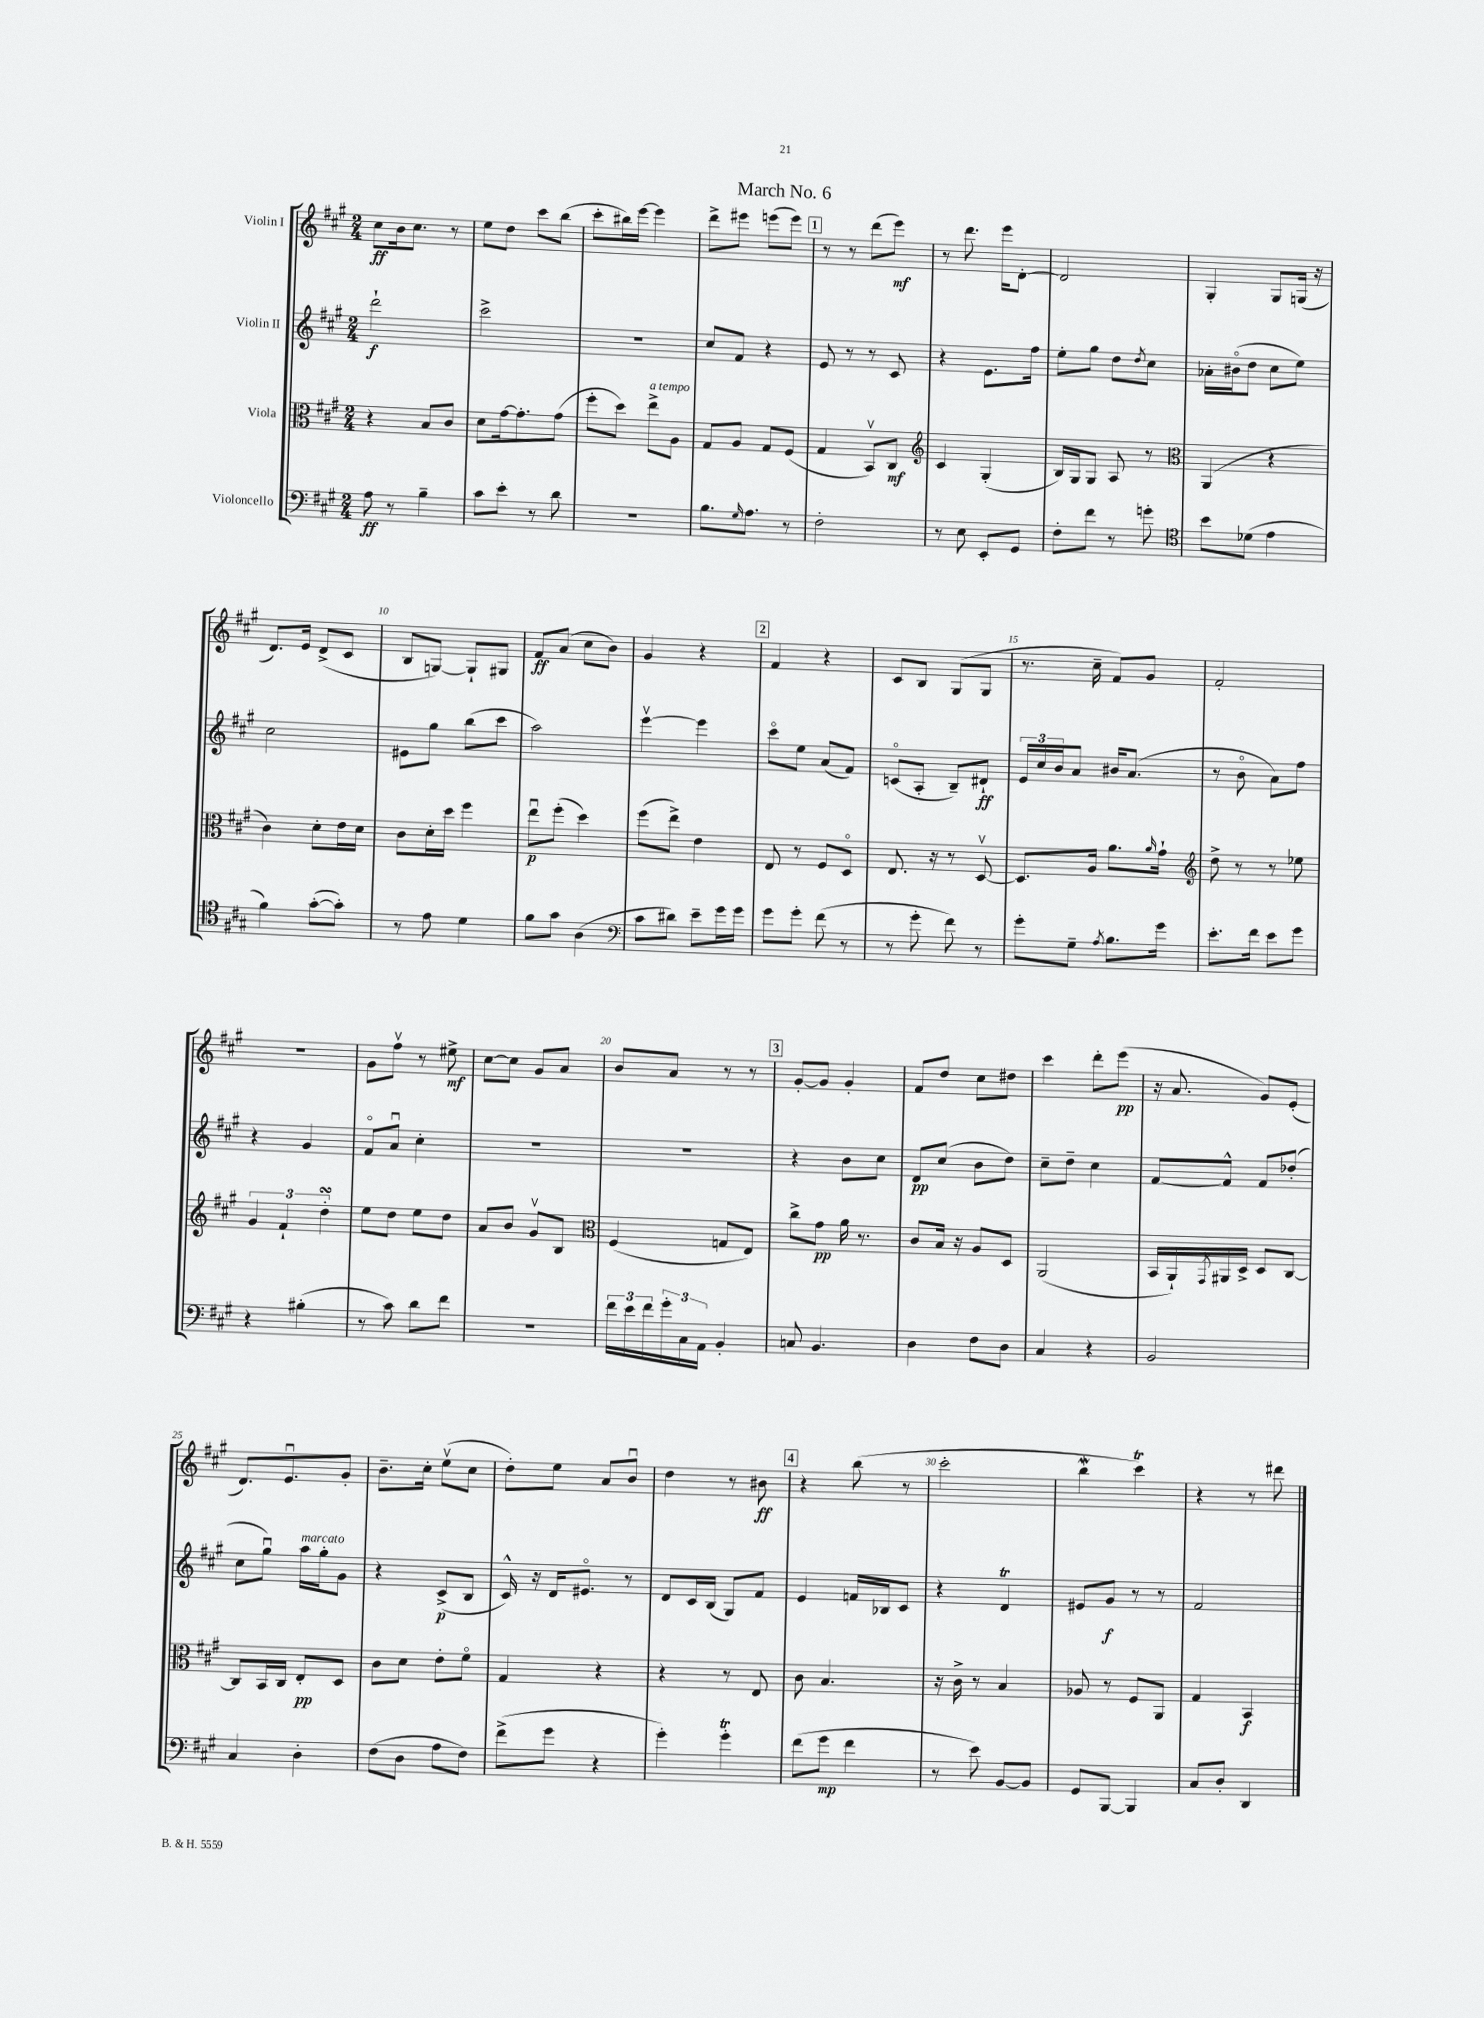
\header { title = "March No. 6" }
<<
\new StaffGroup <<
\new Staff = "s0" \with { instrumentName = "Violin I" } {
    \clef treble \key a \major \numericTimeSignature \time 2/4
    cis''8\ff b'16 cis''8. r8 |
    e''8 d''8 cis'''8 b''8( |
    cis'''8-. bis''16) e'''16~ e'''4 |
    d'''8-> eis'''8 e'''8( e'''8) |
    \mark \markup { \box "1" } r8 r8 d'''8( e'''8\mf) |
    r8 d'''8. e'''16 d'8~-. |
    d'2 |
    gis4-. gis8 g16( r16 |
    d'8.) e'16 d'8->( cis'8 |
    b8 g8~) g8-! gis8 |
    fis'8\ff a'8( cis''8 b'8) |
    gis'4 r4 |
    \mark \markup { \box "2" } fis'4 r4 |
    cis'8 b8 gis8( gis8 |
    r8. cis''16-- fis'8) gis'8 |
    fis'2-. |
    r2 |
    gis'8 fis''8\upbow r8 eis''8->\mf |
    cis''8~ cis''8 gis'8 a'8 |
    b'8 a'8 r8 r8 |
    \mark \markup { \box "3" } gis'8~-. gis'8 gis'4-. |
    fis'8 d''8 cis''8 dis''8 |
    cis'''4 d'''8-. e'''8\pp( |
    r16 a'8. gis'8) e'8-.( |
    d'8.) e'8.\downbow gis'8-. |
    b'8.-- cis''16-. e''8\upbow( cis''8 |
    d''8-.) e''8 a'8 b'8\downbow |
    d''4 r8 bis'8\ff |
    \mark \markup { \box "4" } r4 b''8( r8 |
    cis'''2-. |
    b''4\mordent cis'''4\trill) |
    r4 r8 dis'''8 \bar "|." |
}
\new Staff = "s1" \with { instrumentName = "Violin II" } {
    \clef treble \key a \major \numericTimeSignature \time 2/4
    d'''2-!\f |
    cis'''2-> |
    r2 |
    cis''8 fis'8 r4 |
    \mark \markup { \box "1" } e'8 r8 r8 cis'8 |
    r4 e'8. fis''16 |
    e''8-. gis''8 d''8 \acciaccatura { d''8 } cis''8 |
    aes'16-. bis'16\flageolet( d''8 cis''8 e''8) |
    cis''2 |
    eis'8 gis''8 b''8( cis'''8 |
    a''2) |
    e'''4~\upbow e'''4 |
    \mark \markup { \box "2" } cis'''8\flageolet e''8 a'8( fis'8) |
    c'8\flageolet( a8-. b8--) dis'8-!\ff |
    \tuplet 3/2 { e'16 cis''16 b'16 } a'8 bis'16 a'8.( |
    r8 b'8\flageolet a'8) fis''8 |
    r4 gis'4 |
    fis'8\flageolet a'8\downbow cis''4-. |
    R2 |
    R2 |
    \mark \markup { \box "3" } r4 b'8 cis''8 |
    d'8\pp cis''8( b'8 d''8) |
    cis''8-- d''8-- cis''4 |
    fis'8~ fis'8-^ fis'8 des''8-.( |
    cis''8 gis''8\downbow) a''16^\markup { \italic "marcato" } gis''16-. gis'8 |
    r4 cis'8->\p( b8 |
    cis'16-^) r16 d'16 eis'8.\flageolet r8 |
    d'8 cis'16 b16( gis8) fis'8 |
    \mark \markup { \box "4" } e'4 f'16 bes16 cis'8 |
    r4 d'4\trill |
    eis'8 gis'8\f r8 r8 |
    fis'2 \bar "|." |
}
\new Staff = "s2" \with { instrumentName = "Viola" } {
    \clef alto \key a \major \numericTimeSignature \time 2/4
    r4 b8 cis'8 |
    d'8 gis'16~ gis'8.-. gis'8( |
    fis''8-. d''8) e''8->^\markup { \italic "a tempo" } a8 |
    gis8 a8 gis8 fis8( |
    \mark \markup { \box "1" } gis4 b,8\upbow) cis8\mf |
    \clef treble cis'4 gis4-.( |
    b16) gis16 gis8 a8 r8 |
    \clef alto a,4( r4 |
    cis'4) d'8-. e'16 d'16 |
    cis'8 d'16-. d''16 fis''4 |
    e''8\downbow\p fis''8-.( d''4) |
    fis''8( e''8->) e'4 |
    \mark \markup { \box "2" } e8 r8 fis8 d8\flageolet |
    e8. r16 r8 d8~\upbow |
    d8. a16 a'8. \grace { a'16 } gis'16-! |
    \clef treble d''8-> r8 r8 ees''8 |
    \tuplet 3/2 { gis'4 fis'4-! d''4-.\turn } |
    e''8 d''8 e''8 d''8 |
    a'8 b'8 gis'8\upbow b8 |
    \clef alto fis4( g8 e8) |
    \mark \markup { \box "3" } cis''8-> gis'8\pp a'16 r8. |
    cis'8 b16 r16 a8 d8 |
    a,2( |
    b,16 a,16-!) \acciaccatura { gis,8 } ais,16 d16-> d8 cis8~ |
    cis8 b,16 cis16 e8-.\pp d8 |
    cis'8 d'8 e'8-. fis'8\flageolet |
    gis4 r4 |
    r4 r8 e8 |
    \mark \markup { \box "4" } cis'8 b4. |
    r16 cis'16-> r8 b4 |
    aes8 r8 fis8 a,8 |
    gis4 b,4\f \bar "|." |
}
\new Staff = "s3" \with { instrumentName = "Violoncello" } {
    \clef bass \key a \major \numericTimeSignature \time 2/4
    a8\ff r8 b4-- |
    cis'8 e'8-. r8 d'8 |
    r2 |
    b8. \grace { gis16 } a8. r8 |
    \mark \markup { \box "1" } fis2-. |
    r8 e8 e,8-. gis,8 |
    fis8-. fis'8 r8 g'8-. |
    \clef tenor b'8 des'8( e'4 |
    fis'4) gis'8~-.( gis'8-.) |
    r8 e'8 d'4 |
    fis'8 gis'8 a4( |
    \clef bass cis'8 dis'8) e'8-- gis'16 gis'16 |
    \mark \markup { \box "2" } gis'8 gis'8-. fis'8( r8 |
    r8 gis'8-. fis'8) r8 |
    gis'8-. gis8-- \acciaccatura { a8 } b8. gis'16 |
    e'8.-. fis'16 e'8 gis'8 |
    r4 bis4-.( |
    r8 cis'8) d'8 fis'8 |
    R2 |
    \tuplet 3/2 { fis'16 e'16 fis'16 } \tuplet 3/2 { gis'16-. cis16 a,16 } b,4-. |
    \mark \markup { \box "3" } c8 b,4. |
    d4 fis8 d8 |
    cis4 r4 |
    b,2 |
    cis4 d4-. |
    fis8( d8 a8 fis8) |
    fis'8->( gis'8 r4 |
    gis'4-.) gis'4-.\trill |
    \mark \markup { \box "4" } fis'8( gis'8\mp fis'4 |
    r8 e'8) b,8~ b,8 |
    gis,8 b,,8~ b,,4 |
    cis8 d8-. d,4 \bar "|." |
}
>>
>>
\layout { \context { \Score \override BarNumber.break-visibility = ##(#f #t #t) barNumberVisibility = #(every-nth-bar-number-visible 5) } }
